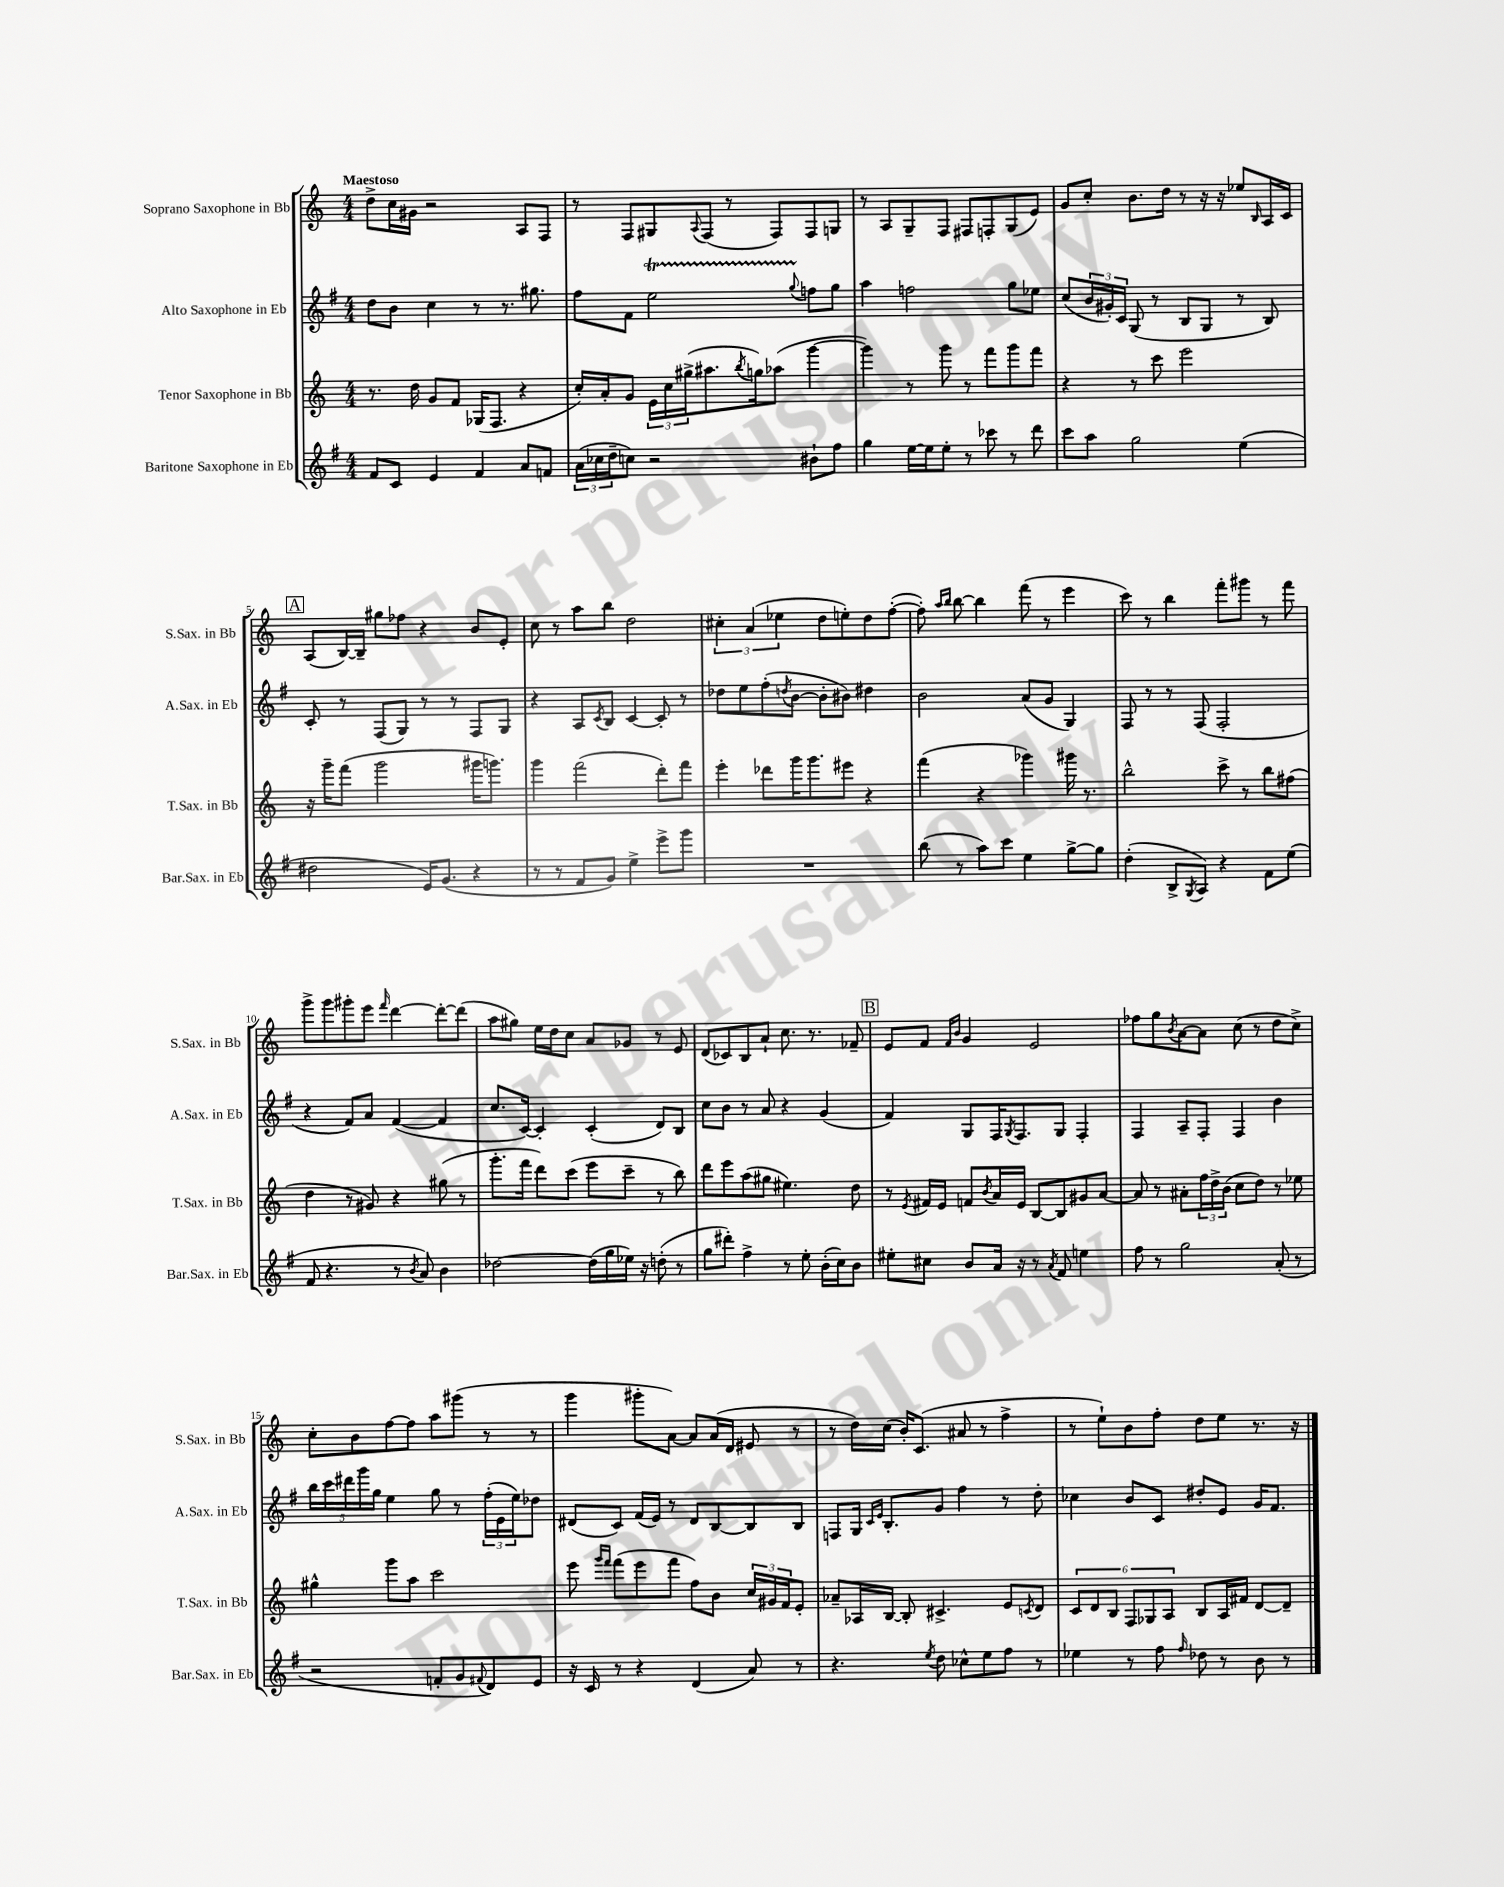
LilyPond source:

<<
\new StaffGroup <<
\new Staff = "s0" \with { instrumentName = "Soprano Saxophone in Bb" shortInstrumentName = "S.Sax. in Bb" } {
    \clef treble \key c \major \numericTimeSignature \time 4/4 \tempo "Maestoso"
    d''8-> c''16 gis'16 r2 a8 f8 |
    r8 f8 gis8 \appoggiatura { a8 } f8( r8 f8) f8 g8 |
    r8 a8 g8-- f8 fis8 f8-. g8( e'8) |
    g'8 c''8-. b'8. d''16 r8 r16 r16 ees''8 \grace { b16 } a16 c'16 |
    \mark \markup { \box "A" } a8( b16~) b16-- gis''8 fes''8 r4 b'8 e'8-. |
    c''8 r8 a''8 b''8 d''2 |
    \tuplet 3/2 { cis''4-. a'4( ees''4 } d''8 e''8-.) d''8 f''8~-.( |
    f''8-.) \grace { a''16 b''16 } b''8~ b''4 f'''8( r8 e'''4 |
    c'''8) r8 b''4 f'''8-. gis'''8 r8 f'''8 |
    g'''8-> g'''8 gis'''8-. e'''8 \grace { f'''16 } d'''4~ d'''8~-. d'''8( |
    a''8 gis''8) e''16 d''16 c''8 a'8 ges'8 r8 e'8 |
    d'8( ces'8) b8 a'8-! c''8. r8. fes'8-- |
    \mark \markup { \box "B" } e'8 f'8 \grace { f'16 b'16 } g'4 e'2 |
    fes''8 g''8 \acciaccatura { b'8 } a'8~ a'8 c''8( r8 d''8 c''8->) |
    c''8-. b'8 f''8~ f''8 a''8 gis'''8( r8 r8 |
    g'''4 gis'''8-. a'8~) a'8 a'16( d'16 eis'8 r8 |
    r8 d''16) c''16( b'16-.) c'8.( ais'8 r8 f''4-> |
    r8 e''8-!) b'8 f''8-. d''8 e''8 r8. r16 \bar "|." |
}
\new Staff = "s1" \with { instrumentName = "Alto Saxophone in Eb" shortInstrumentName = "A.Sax. in Eb" } {
    \clef treble \key g \major \numericTimeSignature \time 4/4
    d''8 b'8 c''4 r8 r8. gis''8. |
    fis''8 fis'8 e''2\startTrillSpan \appoggiatura { g''8 } f''8\stopTrillSpan g''8 |
    a''4 f''2 g''8 ees''8 |
    c''8( \tuplet 3/2 { b'16 gis'16-.) c'16 } g8( r8 b8 g8 r8 b8) |
    \mark \markup { \box "A" } c'8-. r8 fis8( g8) r8 r8 fis8 g8 |
    r4 a8 \acciaccatura { c'8 } b8 c'4~ c'8-. r8 |
    des''8 e''8 fis''8-.( \acciaccatura { d''8 } b'8~ b'8-. bis'8) dis''4 |
    b'2 a'8( g'8 g4) |
    fis8 r8 r8 fis8( fis2-. |
    r4 fis'8) a'8 fis'4~( fis'4 |
    c''8. c'16~) c'4-. c'4-.( d'8) b8 |
    c''8 b'8 r8 a'8 r4 g'4( |
    \mark \markup { \box "B" } fis'4) g8 fis16 \acciaccatura { g8 } fis8. g8 fis4-. |
    fis4 a8-- fis8-. fis4 b'4 |
    \tuplet 5/4 { b''16 c'''16 dis'''16 g'''16 g''16 } e''4 g''8 r8 \tuplet 3/2 { fis''16-.( e'16 e''16) } des''8 |
    dis'8( c'8) fis'16( e'16) r8 dis'8 b8~ b8 b8 |
    f8 g16 \grace { c'16 e'16 } b8.-. g'8 fis''4 r8 d''8-. |
    ces''4 b'8 c'8 dis''8-. e'8 g'16 fis'8. \bar "|." |
}
\new Staff = "s2" \with { instrumentName = "Tenor Saxophone in Bb" shortInstrumentName = "T.Sax. in Bb" } {
    \clef treble \key c \major \numericTimeSignature \time 4/4
    r8. d''16 g'8 f'8 ges16( f8. r4 |
    c''16-.) a'16-. g'8 \tuplet 3/2 { e'16 c''16 gis''16->( } ais''8. \acciaccatura { b''8 } g''16) aes''8( g'''4~ |
    g'''4) r8 g'''8 r8 f'''8 g'''8 f'''8 |
    r4 r8 c'''8 e'''2 |
    \mark \markup { \box "A" } r16 g'''16-- f'''8( g'''2 gis'''16 g'''8.) |
    g'''4 f'''2( d'''8-.) f'''8 |
    e'''4-. des'''8 g'''16 g'''8. eis'''8 r4 |
    f'''4( r4 ges'''4) gis'''16 r8. |
    b''2-^ c'''8-> r8 b''8 fis''8( |
    d''4 r8 gis'8) r4 gis''8( r8 |
    g'''8.-. f'''16 d'''8) c'''8( e'''8 c'''8-- r8 b''8) |
    d'''8 e'''8 a''8( gis''8 eis''4.) d''8 |
    \mark \markup { \box "B" } r8 \acciaccatura { e'8 } fis'16 e'16 f'8 \acciaccatura { b'8 } a'16 e'16 b8~ b8 gis'8 a'8~ |
    a'8 r8 ais'8-. \tuplet 3/2 { f''16 d''16-> b'16( } c''8 d''8) r8 ees''8 |
    gis''4-^ g'''8 a''8 c'''2 |
    e'''8 \grace { g'''16 f'''16 } f'''8( e'''8 f'''8 f''8) b'8 \tuplet 3/2 { c''16 gis'16 f'16 } e'8-. |
    aes'8-- aes16 b16~ b8-. cis'4.-> e'8 \acciaccatura { c'8 } d'8 |
    \tuplet 6/4 { c'8 d'8 b8 f8 ges8 a8 } b8 a16 fis'16 d'8~ d'8-- \bar "|." |
}
\new Staff = "s3" \with { instrumentName = "Baritone Saxophone in Eb" shortInstrumentName = "Bar.Sax. in Eb" } {
    \clef treble \key g \major \numericTimeSignature \time 4/4
    fis'8 c'8 e'4 fis'4 a'8 f'8 |
    \tuplet 3/2 { a'16( ces''16 d''16-- } c''8) r2 bis'8-! fis''8 |
    g''4 e''16~ e''16 e''8-. r8 ces'''8 r8 d'''8 |
    c'''8 a''8 g''2 e''4( |
    \mark \markup { \box "A" } dis''2 e'16) g'8.( r4 |
    r8 r8 fis'8 g'8) e''4-> e'''8-> g'''8 |
    R1 |
    b''8( r8 a''8) c'''8 e''4 g''8~-> g''8 |
    d''4-.( b8-> \acciaccatura { g8 } a8) r4 fis'8 e''8( |
    fis'8 r4. r8 \acciaccatura { b'8 } a'8) b'4 |
    des''2~ des''16( g''16 ees''16) r16 d''8-.( r8 |
    g''8 dis'''8-.) fis''4-> r8 e''8-. b'16-.( c''16) b'8 |
    \mark \markup { \box "B" } eis''8-. cis''8 b'8 a'16 r16 r8 \acciaccatura { a'8 } fis'8 e''4 |
    fis''8 r8 g''2 a'8-.( r8 |
    r2 f'8-. g'8 \appoggiatura { fis'8 } d'8) e'8 |
    r16 c'16 r8 r4 d'4( a'8) r8 |
    r4. \acciaccatura { e''8 } d''8 ces''8-^ e''8 fis''8 r8 |
    ees''4 r8 fis''8 \grace { fis''16 } des''8 r8 b'8 r8 \bar "|." |
}
>>
>>
